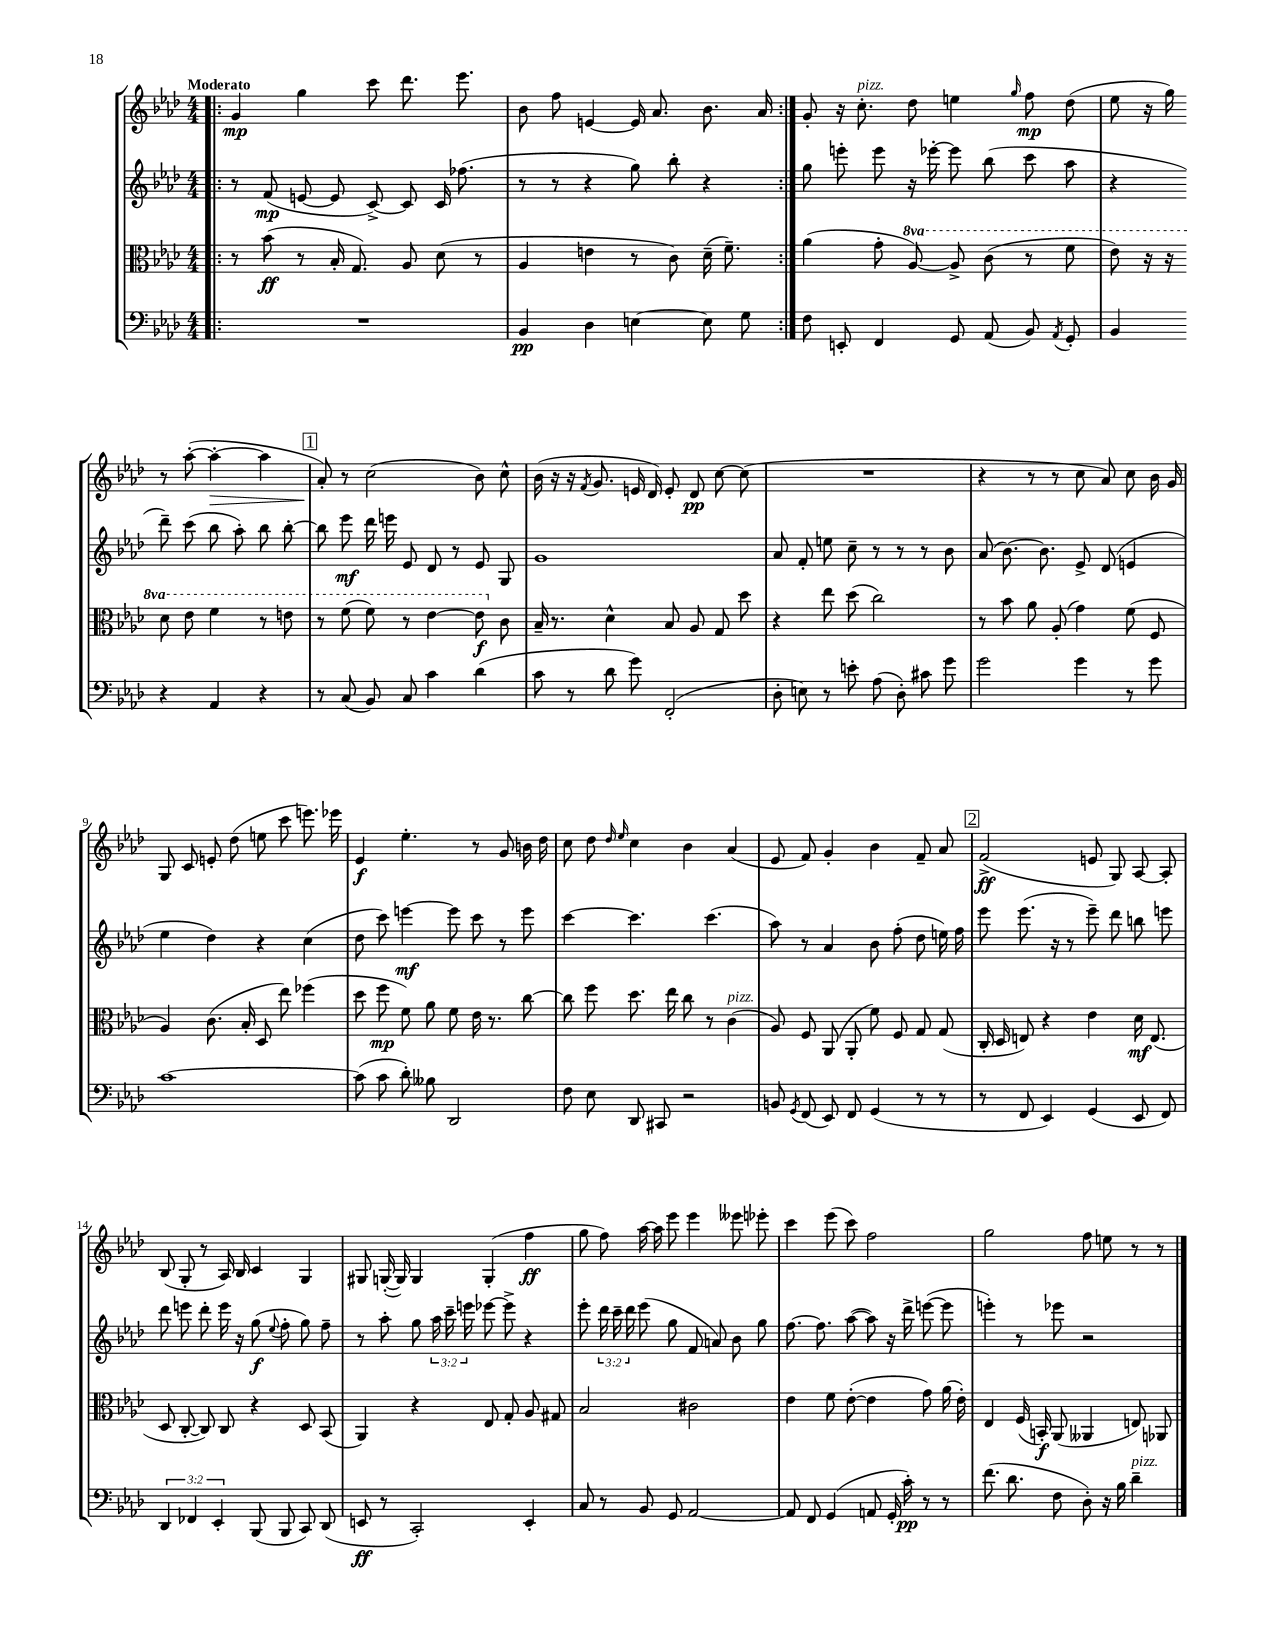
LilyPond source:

<<
\new StaffGroup <<
\new Staff = "s0" {
    \clef treble \key aes \major \numericTimeSignature \time 4/4 \tempo "Moderato"
    \autoBeamOff \repeat volta 2 { \bar ".|:" g'4\mp g''4 c'''8 des'''8. ees'''8. |
    bes'8 f''8 e'4~ e'16 aes'8. bes'8. aes'16 | }
    g'8-. r16 c''8.-.^\markup { \italic "pizz." } des''8 e''4 \grace { g''16 } f''8\mp des''8( |
    ees''8 r16 g''16) r8 aes''8~-.( aes''4~-.\> aes''4 |
    \mark \markup { \box "1" } aes'8-.\!) r8 c''2( bes'8) c''8-^ |
    bes'16( r16 r16 \acciaccatura { f'8 } g'8. e'16 des'16) e'8-. des'8\pp c''8~ c''8( |
    R1 |
    r4 r8 r8 c''8 aes'8) c''8 bes'16 g'16 |
    g8 c'8 e'8-. des''8( e''8 c'''8 e'''8.) ees'''16 |
    ees'4\f ees''4.-. r8 g'8 b'16 des''16 |
    c''8 des''8 \grace { des''16 ees''16 } c''4 bes'4 aes'4( |
    ees'8 f'8) g'4-. bes'4 f'8-- aes'8 |
    \mark \markup { \box "2" } f'2->\ff( e'8 g8) aes8~ aes8-. |
    bes8( g8-. r8 aes16) bes16 c'4 g4 |
    gis8 g16~-.( g16) g4 g4-.( f''4\ff |
    g''8 f''8) aes''16~ aes''16 ees'''8 ees'''4 eeses'''8 ees'''8-. |
    c'''4 ees'''8( c'''8) f''2 |
    g''2 f''8 e''8 r8 r8 \bar "|." |
}
\new Staff = "s1" {
    \clef treble \key aes \major \numericTimeSignature \time 4/4 \override Staff.TupletNumber.text = #tuplet-number::calc-fraction-text
    \autoBeamOff \repeat volta 2 { \bar ".|:" r8 f'8\mp( e'8~ e'8 c'8~->) c'8 c'16 fes''8.( |
    r8 r8 r4 g''8) bes''8-. r4 | }
    g''8 e'''8-. e'''8 r16 ees'''16~-. ees'''8 bes''8( c'''8 aes''8 |
    r4 des'''8--) c'''8( bes''8 aes''8-.) bes''8 bes''8~-. |
    \mark \markup { \box "1" } bes''8 ees'''8\mf des'''16 e'''16 ees'8 des'8 r8 ees'8 g8 |
    g'1 |
    aes'8 f'8-. e''8 c''8-- r8 r8 r8 bes'8 |
    aes'8( bes'8.~) bes'8. ees'8-> des'8( e'4 |
    ees''4 des''4) r4 c''4( |
    des''8 c'''8) e'''4~\mf e'''8 c'''8 r8 e'''8 |
    c'''4~ c'''4. c'''4.( |
    aes''8) r8 aes'4 bes'8 f''8-.( des''8 e''16) f''16 |
    \mark \markup { \box "2" } ees'''8 ees'''8.( r16 r8 ees'''8--) des'''8 b''8 e'''8 |
    des'''8 e'''8 des'''8-. e'''16 r16 g''8\f( \appoggiatura { ees''8 } f''8-. g''8) f''8-- |
    r8 aes''8-. g''8 \tuplet 3/2 { aes''16 c'''16-- e'''16 } ees'''8~ ees'''8-> r4 |
    ees'''8-. \tuplet 3/2 { des'''16 c'''16-- des'''16 } ees'''8( g''8 f'8 a'8) bes'8 g''8 |
    f''8.~ f''8. aes''8~( aes''8) r16 des'''16-> e'''8~( e'''8 |
    e'''4-.) r8 ees'''8 r2 \bar "|." |
}
\new Staff = "s2" {
    \clef alto \key aes \major \numericTimeSignature \time 4/4 \set Staff.ottavationMarkups = #ottavation-simple-ordinals
    \autoBeamOff \repeat volta 2 { \bar ".|:" r8 bes'8\ff( r8 bes16-. g8.) aes8 des'8( r8 |
    aes4 e'4 r8 c'8) des'16--( f'8.--) | }
    aes'4( g'8-. \ottava #1 aes'8~) aes'8-> c''8( r8 f''8 |
    ees''8) r16 r16 des''8 ees''8 f''4 r8 e''8 |
    \mark \markup { \box "1" } r8 f''8( f''8) r8 ees''4~ ees''8\f \ottava #0 c'8 |
    bes16-- r8. des'4-^ bes8 aes8 g8 des''8 |
    r4 ees''8 des''8( c''2) |
    r8 bes'8 aes'8 aes8-.( g'4) f'8( f8 |
    aes4) c'8.( bes16-. des8 ees''8) fes''4( |
    des''8 f''8\mp f'8) aes'8 f'8 ees'16 r8. c''8~ |
    c''8 f''8 des''8. ees''16 c''8 r8 c'4^\markup { \italic "pizz." }( |
    aes8) f8 aes,8( aes,8-. f'8) f8 g8 g8( |
    \mark \markup { \box "2" } c16-. des16 e8) r4 ees'4 des'16\mf e8.( |
    des8 c8~-. c8) c8 r4 des8 bes,8( |
    aes,4) r4 ees8 g8-. aes8 gis8 |
    bes2 cis'2 |
    ees'4 f'8 ees'8~-.( ees'4 g'8) aes'16( ees'16-.) |
    ees4 f16( b,16-.\f) aes,8( aeses,4 e8) aes,8 \bar "|." |
}
\new Staff = "s3" {
    \clef bass \key aes \major \numericTimeSignature \time 4/4 \override Staff.TupletNumber.text = #tuplet-number::calc-fraction-text
    \autoBeamOff \repeat volta 2 { \bar ".|:" R1 |
    bes,4\pp des4 e4~ e8 g8 | }
    f8 e,8-. f,4 g,8 aes,8( bes,8) \acciaccatura { aes,8 } g,8-. |
    bes,4 r4 aes,4 r4 |
    \mark \markup { \box "1" } r8 c8( bes,8) c8 c'4 des'4( |
    c'8 r8 des'8 g'8) f,2-.( |
    des8-. e8) r8 e'8-. aes8( des8-.) cis'8 g'8 |
    g'2 g'4 r8 g'8 |
    c'1~ |
    c'8( c'8 des'8-.) beses8 des,2 |
    f8 ees8 des,8 cis,8 r2 |
    b,8 \acciaccatura { g,8 } f,8( ees,8) f,8 g,4( r8 r8 |
    \mark \markup { \box "2" } r8 f,8 ees,4) g,4( ees,8 f,8) |
    \tuplet 3/2 { des,4 fes,4 ees,4-. } bes,,8( bes,,8 c,8) des,8( |
    e,8\ff r8 c,2-.) e,4-. |
    c8 r8 bes,8 g,8 aes,2~ |
    aes,8 f,8 g,4( a,8 g,16-. c'16-.\pp) r8 r8 |
    f'8.( des'8. f8 des8-.) r16 bes16 des'4--^\markup { \italic "pizz." } \bar "|." |
}
>>
>>
